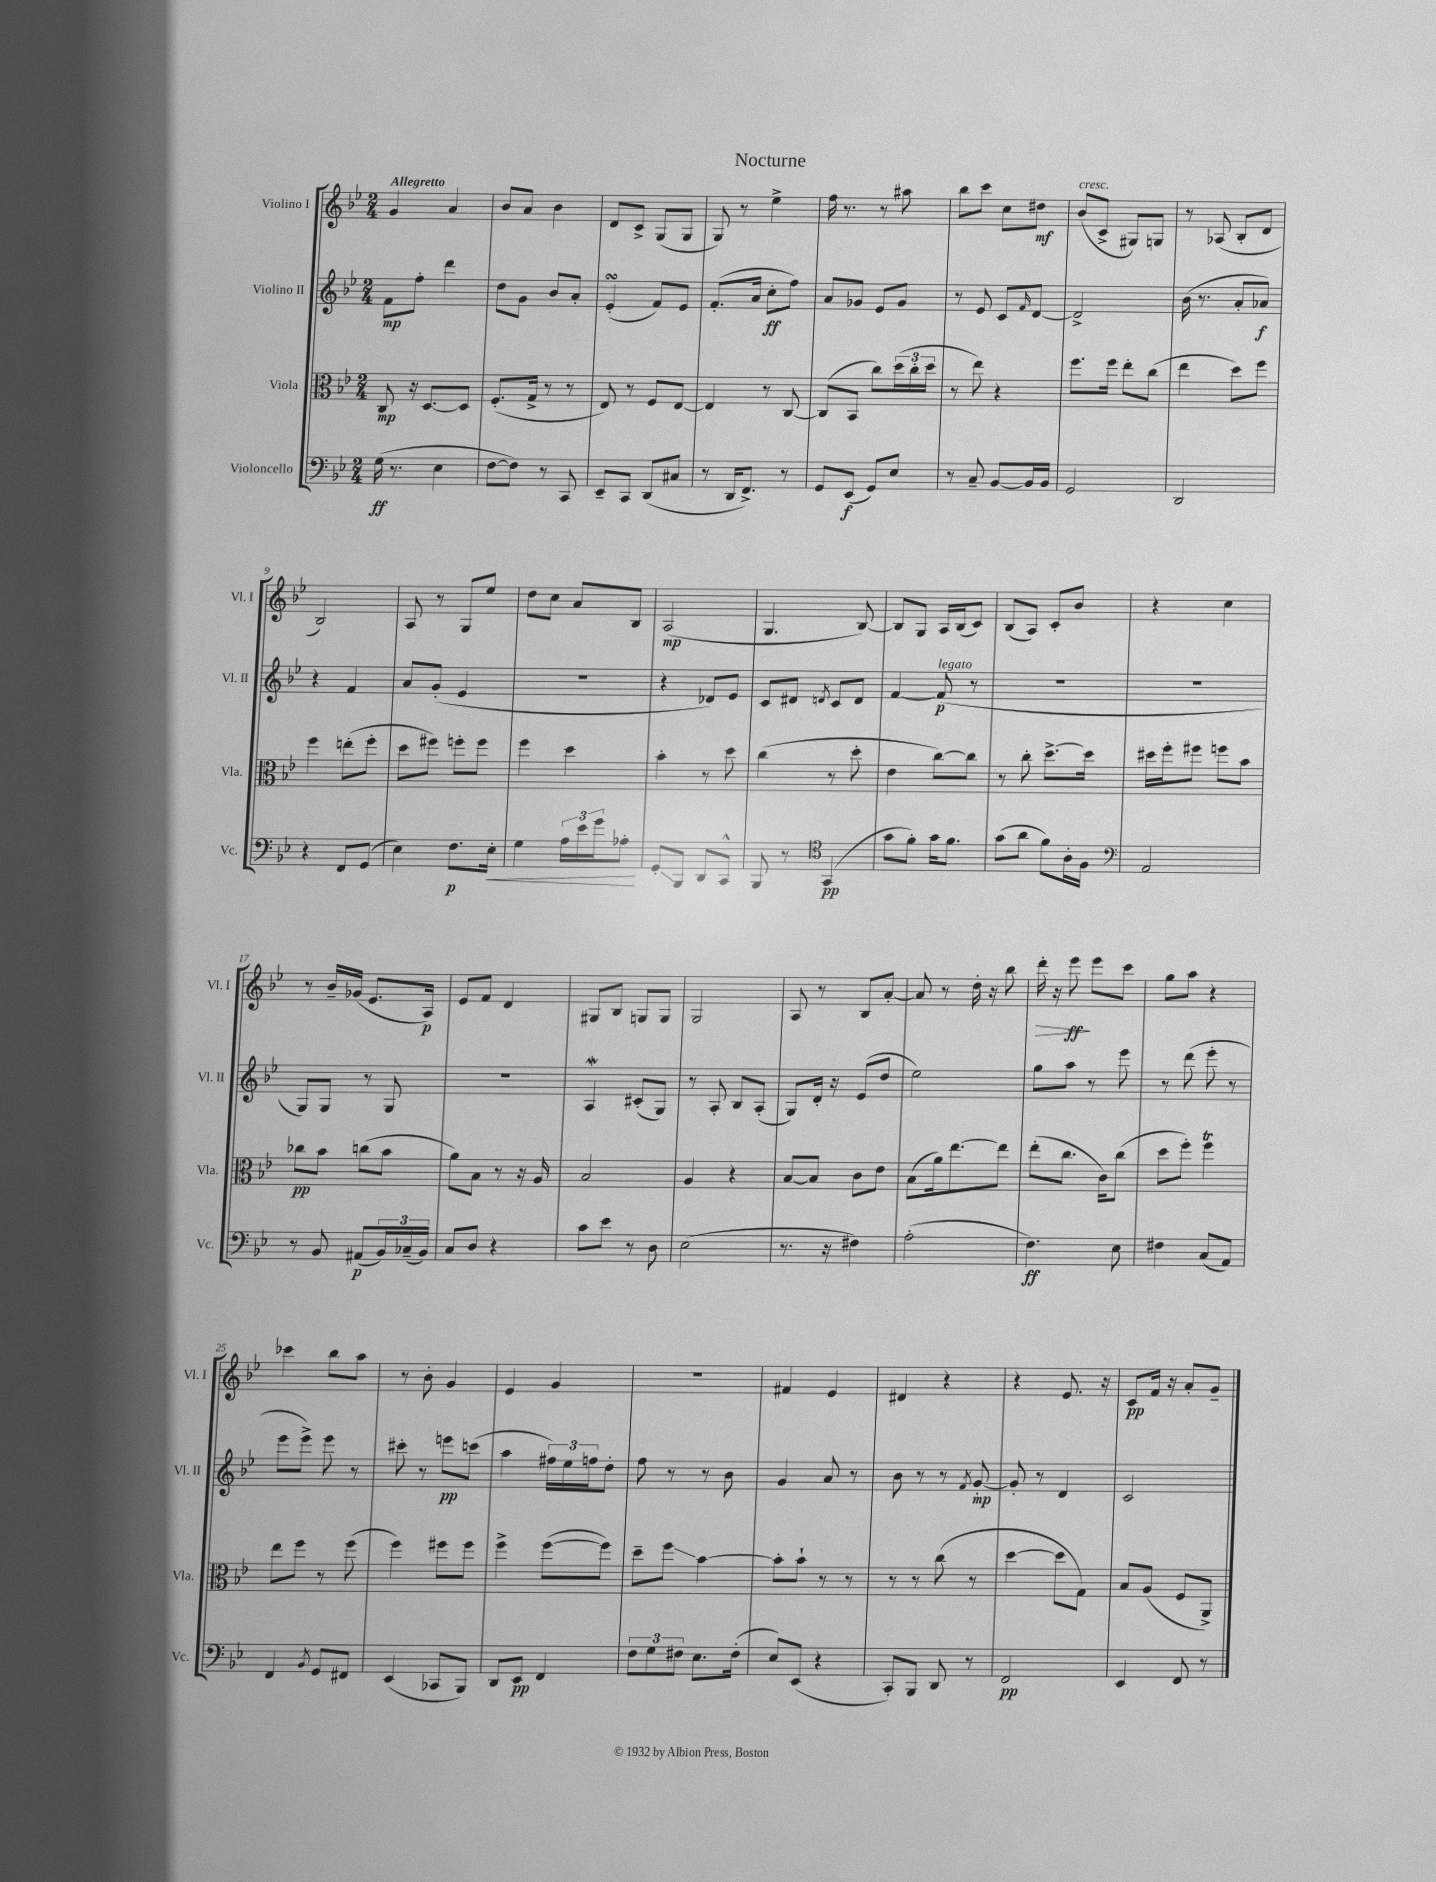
\header { title = "Nocturne" }
<<
\new StaffGroup <<
\new Staff = "s0" \with { instrumentName = "Violino I" shortInstrumentName = "Vl. I" } {
    \clef treble \key bes \major \numericTimeSignature \time 2/4 \tempo "Allegretto"
    g'4 a'4 |
    bes'8 a'8 bes'4 |
    d'8 c'8-> g8( g8 |
    g8) r8 ees''4-> |
    f''16 r8. r8 ais''8 |
    bes''8 c'''8 c''8 dis''8\mf |
    bes'8^\markup { \italic "cresc." }( c'8-> gis8) g8 |
    r8 aes8( bes8-. d'8 |
    bes2) |
    a8 r8 g8 ees''8 |
    d''8 c''8 a'8 bes8 |
    a2\mp( |
    g4. bes8~) |
    bes8 g8 a16 bes16( c'8) |
    bes8( a8) c'8-. bes'8 |
    r4 c''4 |
    r8 bes'16-- ges'16( ees'8. a16\p) |
    ees'8 f'8 d'4 |
    gis8 bes8 g8 g8 |
    g2 |
    a8 r8 bes8 a'8~-. |
    a'8 r8 d''16-. r16 bes''8 |
    d'''16-.\> r16 ees'''8\ff\! ees'''8 c'''8 |
    g''8 a''8 r4 |
    ces'''4 bes''8 a''8 |
    r8 bes'8-. g'4 |
    ees'4 g'4 |
    r2 |
    fis'4 ees'4 |
    dis'4 r4 |
    r4 ees'8. r16 |
    c'8\pp f'16 r16 a'8-. g'8-- \bar "|." |
}
\new Staff = "s1" \with { instrumentName = "Violino II" shortInstrumentName = "Vl. II" } {
    \clef treble \key bes \major \numericTimeSignature \time 2/4
    f'8\mp f''8-. d'''4 |
    d''8 g'8 bes'8 a'8-. |
    ees'4-.\turn( f'8) ees'8 |
    f'8.-.( a'16 c''8-.\ff f''8) |
    a'8 ges'8 ees'8 ges'8 |
    r8 ees'8 c'8 \grace { f'16 } d'8~ |
    d'2-> |
    bes'16( r8. a'8-. aes'8\f) |
    r4 f'4 |
    a'8 g'8-.( ees'4 |
    r2 |
    r4 des'8) ees'8 |
    c'8 dis'8 \acciaccatura { d'8 } c'8 d'8 |
    f'4~ f'8\p^\markup { \italic "legato" }( r8 |
    r2 |
    R2 |
    g8) g8 r8 g8 |
    r2 |
    a4\mordent cis'8-.( g8) |
    r8 a8-. bes8 a8-.( |
    g8) d'16-. r16 ees'8( d''8 |
    ees''2) |
    g''8 a''8 r8 ees'''8 |
    r8 d'''8( ees'''8-. r8 |
    ees'''8 ees'''8->) ees'''8 r8 |
    cis'''8-. r8 e'''8\pp c'''8( |
    a''4 \tuplet 3/2 { fis''16) ees''16 f''16 } d''8-. |
    f''8 r8 r8 bes'8 |
    g'4 a'8 r8 |
    bes'8 r8 r8 \acciaccatura { f'8 } g'8~-.\mp |
    g'8-. r8 d'4 |
    c'2 \bar "|." |
}
\new Staff = "s2" \with { instrumentName = "Viola" shortInstrumentName = "Vla." } {
    \clef alto \key bes \major \numericTimeSignature \time 2/4
    c8\mp r16 d8.~ d8 |
    f8.-.( g16-> r8 r8 |
    ees8) r8 f8 ees8~ |
    ees4 r8 c8~ |
    c8( bes,8 c''8) \tuplet 3/2 { d''16( c''16-. d''16 } |
    r8 ees''8) r4 |
    f''8. f''16 ees''8-. c''8( |
    ees''4 d''8) f''8 |
    f''4 e''8-.( f''8-. |
    d''8 fis''8) f''8-. f''8 |
    f''4 d''4 |
    bes'4-. r8 d''8 |
    c''4( r8 d''8-. |
    ees'4 c''8~) c''8 |
    r8 c''8-. d''8.~-> d''16 |
    dis''16 f''16-. fis''8 f''8 bes'8 |
    ces''8\pp bes'8 c''8( bes'8 |
    a'8) bes8 r8 r16 a16 |
    bes2 |
    a4 r4 |
    bes8~ bes8 c'8 ees'8 |
    bes8( a'16) ees''8.~ ees''8 |
    ees''8-.( c''8. c'16) c''8( |
    d''8 f''8-.) f''4\trill |
    ees''8 f''8 r8 f''8( |
    f''4) fis''8 fis''8 |
    f''4-> f''8~( f''8) |
    d''8-- f''8\glissando bes'4~ |
    bes'8-. bes'8-! r8 r8 |
    r8 r8 c''8( r8 |
    d''4~ d''8 g8) |
    bes8 a8( f8 a,8->) \bar "|." |
}
\new Staff = "s3" \with { instrumentName = "Violoncello" shortInstrumentName = "Vc." } {
    \clef bass \key bes \major \numericTimeSignature \time 2/4
    g16\ff( r8. ees4 |
    f8~ f8) r8 c,8 |
    ees,8-- c,8 d,8( cis8 |
    r8 d,16 f,8.->) r8 |
    g,8 ees,8\f( g,8) ees8 |
    r8 c8-- bes,8~ bes,16 bes,16 |
    g,2 |
    d,2 |
    r4 f,8 g,8( |
    ees4) f8.\p ees16-.\< |
    g4 \tuplet 3/2 { a16 ees'16 g'16 } aes8-.\! |
    g,8-.\glissando bes,,8 d,8 c,8-^ |
    bes,,8 r8 \clef tenor g,4\pp( |
    g'8 f'8-.) g'16 f'8. |
    g'8( a'8 f'8) a16-. f16 |
    \clef bass a,2 |
    r8 bes,8 ais,8\p( \tuplet 3/2 { bes,16) ces16--( bes,16) } |
    c8 d8 r4 |
    c'8 ees'8 r8 d8 |
    ees2( |
    r8. r16 fis4) |
    a2-.( |
    f4.\ff) ees8 |
    fis4 c8( a,8) |
    f,4 \acciaccatura { bes,8 } g,8 fis,8 |
    ees,4( ces,8 bes,,8) |
    d,8 ees,8\pp f,4 |
    \tuplet 3/2 { f8 g8 fis8 } ees8. fis16-.( |
    ees8) ees,8( r4 |
    c,8-.) bes,,8 d,8 r8 |
    f,2\pp |
    ees,4 f,8 r8 \bar "|." |
}
>>
>>
